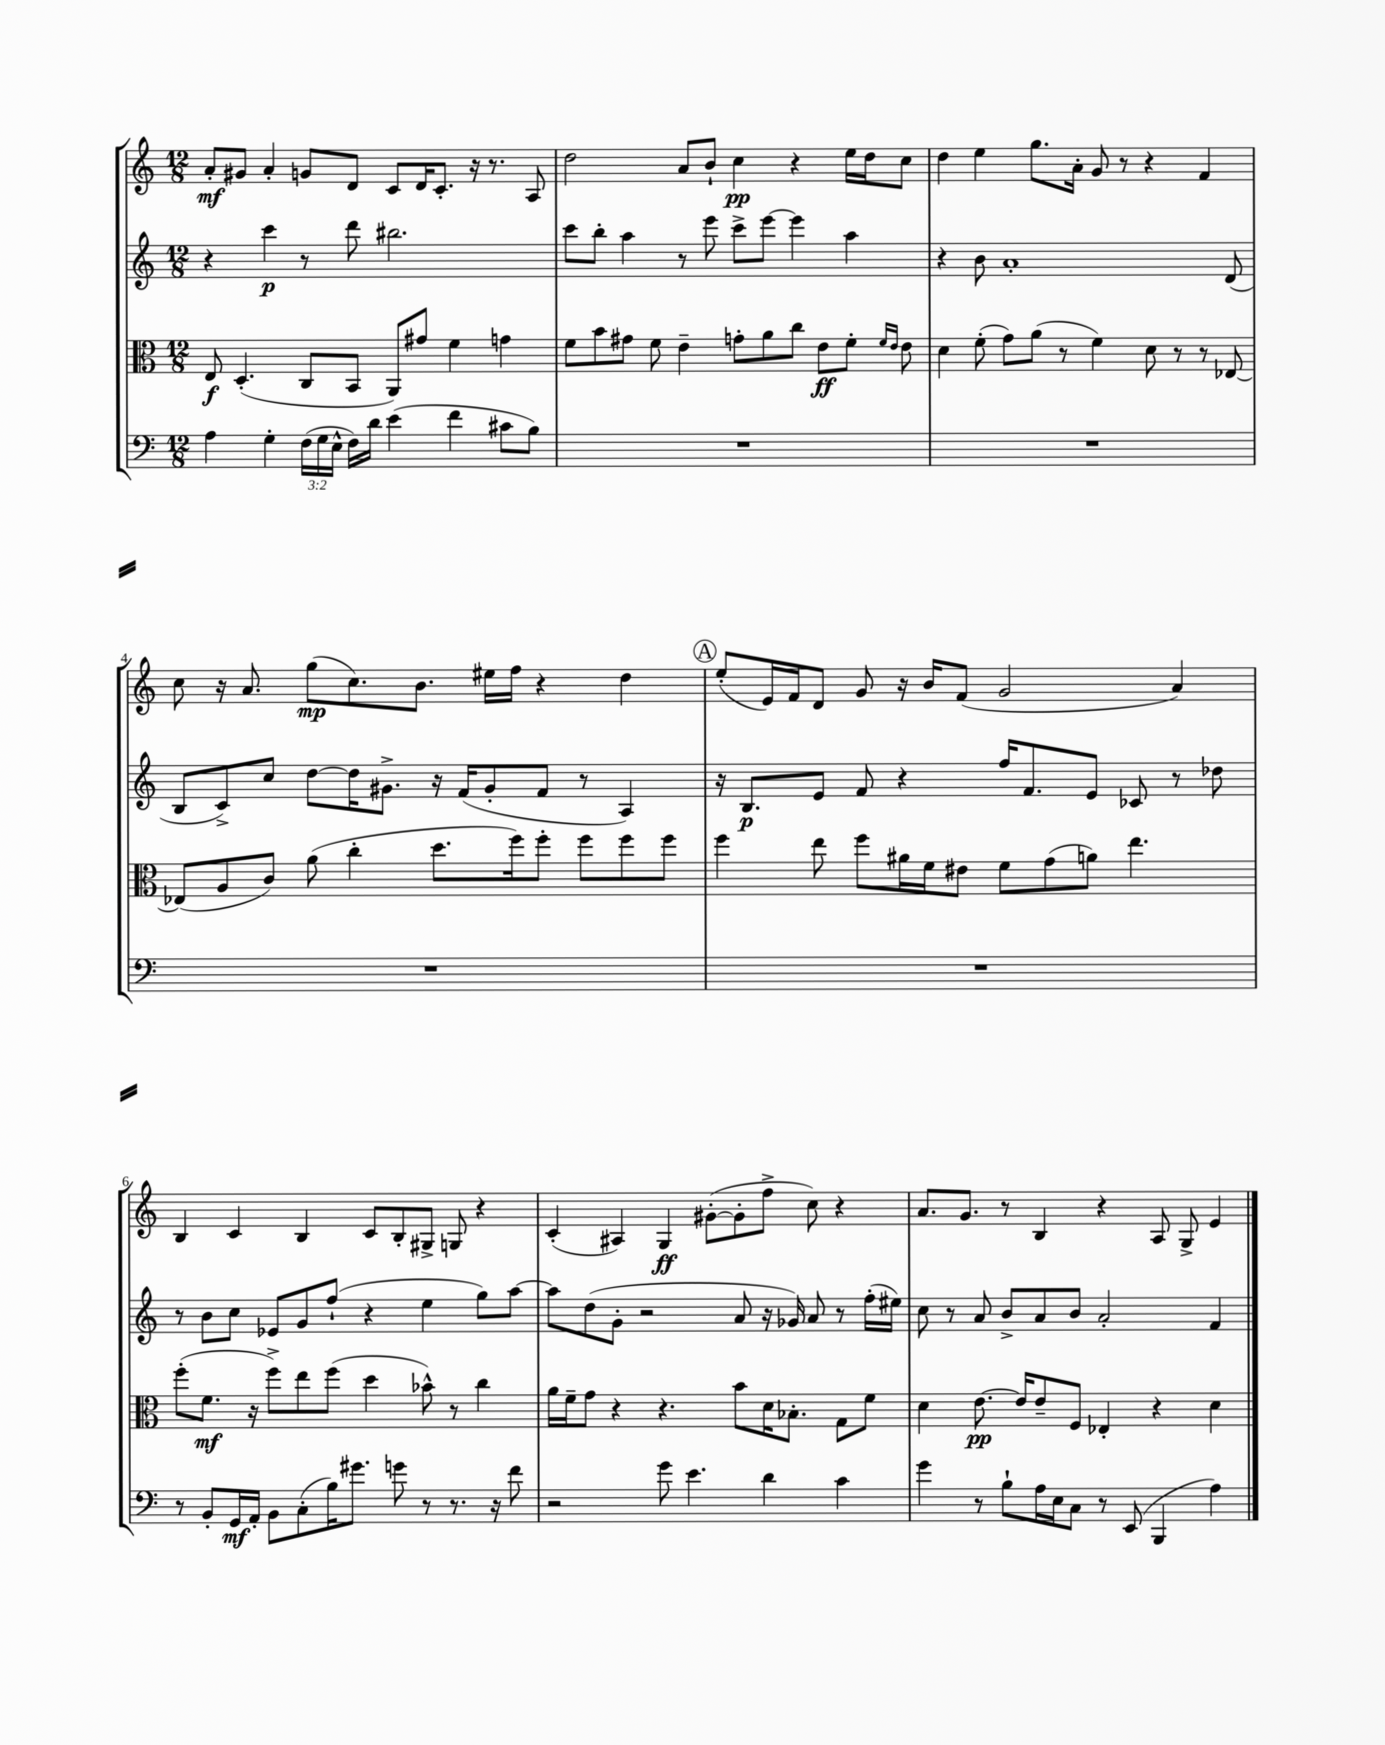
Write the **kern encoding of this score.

**kern	**kern	**kern	**kern
*staff4	*staff3	*staff2	*staff1
*clefF4	*clefC3	*clefG2	*clefG2
*k[]	*k[]	*k[]	*k[]
*M12/8	*M12/8	*M12/8	*M12/8
4A	8E	4r	8a'
.	(4.D'	.	8g#
4G'	.	4ccc	4a'
(24F	8C	8r	8g
24G	.	.	.
24E^^	.	.	.
16F)	8BB	8ddd	8d
16d	.	.	.
(4e	8AA)	2.bb#	8c
.	8g#	.	16d
.	.	.	8.c'
4f	4f	.	.
.	.	.	16r
.	.	.	8.r
8c#	4g	.	.
8B)	.	.	8A
=	=	=	=
1.r	8f	8ccc	2dd
.	8b	8bb'	.
.	8g#	4aa	.
.	8f	.	.
.	4e~	8r	8a
.	.	8eee	8b`
.	8g'	8ccc^	4cc
.	8a	[8eee	.
.	8cc	4eee]	4r
.	8e	.	.
.	8f'	4aa	16ee
.	.	.	16dd
.	16qqf	.	.
.	16qqe	.	.
.	8e	.	8cc
=	=	=	=
1.r	4d	4r	4dd
.	(8f'	8b	4ee
.	8g)	1a'	.
.	(8a	.	8.gg
.	8r	.	.
.	.	.	16a'
.	4f)	.	8g
.	.	.	8r
.	8d	.	4r
.	8r	.	.
.	8r	.	4f
.	[8E-	(8d	.
=	=	=	=
1.r	(8E-]	8B	8cc
.	8A	8c^)	16r
.	.	.	8.a
.	8c)	8cc	.
.	(8a	[8dd	(8gg
.	4cc'	16dd]	8.cc)
.	.	8.g#^	.
.	.	.	8.b
.	8.dd	16r	.
.	.	(16f	.
.	.	8g#'	16ee#
.	16ff)	.	16ff
.	8ff'	8f	4r
.	8ff	8r	.
.	8ff	4A)	4dd
.	8ff	.	.
=	=	=	=
1.r	4ff	16r	(8ee'
.	.	8.B	.
.	.	.	16e)
.	.	.	16f
.	8ee	8e	8d
.	8ff	8f	8g
.	16a#	4r	16r
.	16f	.	16b
.	8e#	.	(8f
.	8f	16ff	2g
.	.	8.f	.
.	(8g	.	.
.	8a)	8e	.
.	4.ee	8c-	.
.	.	8r	4a)
.	.	8dd-	.
=	=	=	=
8r	(8ff'	8r	4B
8BB'	8.f	8b	.
16GG	.	8cc	4c
16AA'	16r	.	.
8BB	8ff^)	8e-	.
(8C'	8ee	8g	4B
16B)	(8ff	(8ff`	.
8.g#	.	.	.
.	4dd	4r	8c
8g	.	.	8B'
8r	8b-^^)	4ee	8G#^
8.r	8r	.	8G
.	4cc	8gg)	4r
16r	.	.	.
8f	.	[8aa	.
=	=	=	=
2r	16a	8aa]	(4c'
.	16f~	.	.
.	8g	(8dd	.
.	4r	8g'	4A#)
.	.	2r	.
8g	4.r	.	4G
4.e	.	.	.
.	.	.	([8g#'
.	8b	8a	8g#']
4d	16d	16r	8ff^
.	8.B-'	16g-)	.
.	.	8a	8cc)
4c	8G	8r	4r
.	8f	(16ff'	.
.	.	16ee#)	.
=	=	=	=
4g	4d	8cc	8.a
.	.	8r	.
.	.	.	8.g
8r	[8.e	8a	.
8B`	.	8b^	8r
.	16e]	.	.
16A	8e~	8a	4B
16E	.	.	.
8C	8F	8b	.
8r	4E-'	2a'	4r
(8EE	.	.	.
4BBB	4r	.	8A
.	.	.	8G^
4A)	4d	4f	4e
==	==	==	==
*-	*-	*-	*-
